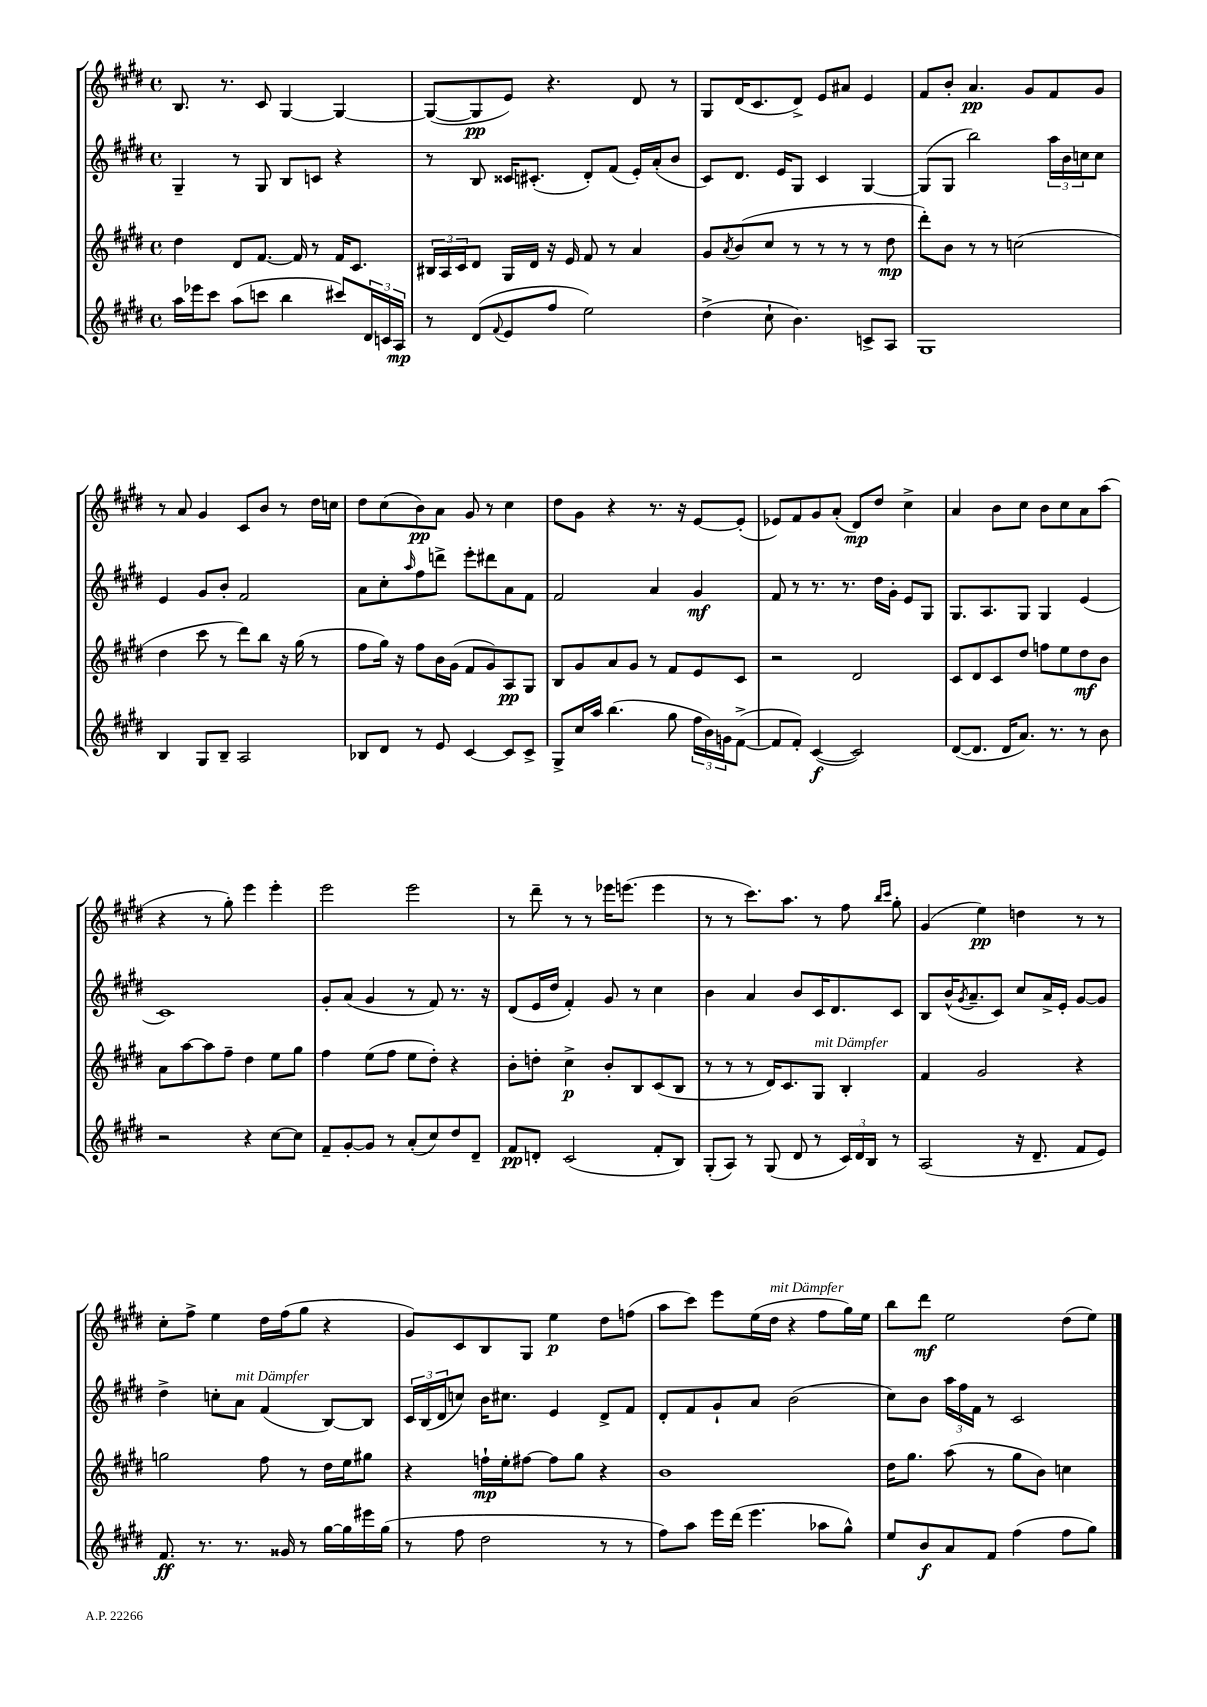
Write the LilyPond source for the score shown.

<<
\new StaffGroup <<
\new Staff = "s0" {
    \clef treble \key e \major \defaultTimeSignature \time 4/4
    b8. r8. cis'8 gis4~ gis4~ |
    gis8~( gis8\pp e'8) r4. dis'8 r8 |
    gis8 dis'16( cis'8. dis'8->) e'8 ais'8 e'4 |
    fis'8 b'8-. a'4.\pp gis'8 fis'8 gis'8 |
    r8 a'8 gis'4 cis'8 b'8 r8 dis''16 c''16 |
    dis''8 cis''8( b'8\pp) a'8 gis'8 r8 cis''4 |
    dis''8 gis'8 r4 r8. r16 e'8~ e'8-.( |
    ees'8) fis'8 gis'8 a'8-.( dis'8\mp) dis''8 cis''4-> |
    a'4 b'8 cis''8 b'8 cis''8 a'8 a''8( |
    r4 r8 gis''8-.) e'''4 e'''4-. |
    e'''2 e'''2 |
    r8 dis'''8-- r8 r8 ees'''16 e'''8.( e'''4 |
    r8 r8 cis'''8.) a''8. r8 fis''8 \grace { b''16 cis'''16 } gis''8-. |
    gis'4( e''4\pp) d''4 r8 r8 |
    cis''8-. fis''8-> e''4 dis''16 fis''16( gis''8 r4 |
    gis'8) cis'8 b8 gis8 e''4\p dis''8 f''8( |
    a''8 cis'''8) e'''8 e''16( dis''16^\markup { \italic "mit Dämpfer" } r4 fis''8 gis''16) e''16 |
    b''8 dis'''8\mf e''2 dis''8( e''8) \bar "|." |
}
\new Staff = "s1" {
    \clef treble \key e \major \defaultTimeSignature \time 4/4
    gis4-- r8 gis8 b8 c'8 r4 |
    r8 b8 cisis'16 cis'8.-.( dis'8-.) fis'8( e'16-.) a'16-.( b'8 |
    cis'8) dis'8. e'16 gis8 cis'4 gis4~ |
    gis8( gis8 b''2) \tuplet 3/2 { a''16 b'16 c''16 } c''8 |
    e'4 gis'8 b'8-. fis'2 |
    a'8 cis''8-. \grace { a''16 } fis''8 d'''8-> e'''8-. dis'''8 a'8 fis'8 |
    fis'2 a'4 gis'4\mf |
    fis'8 r8 r8. r8. dis''16 gis'16-. e'8 gis8 |
    gis8. a8. gis8 gis4 e'4( |
    cis'1) |
    gis'8-. a'8( gis'4 r8 fis'8) r8. r16 |
    dis'8( e'16 dis''16 fis'4-.) gis'8 r8 cis''4 |
    b'4 a'4 b'8 cis'16 dis'8. cis'8 |
    b8 b'16-^( \acciaccatura { gis'8 } a'8.-- cis'8) cis''8 a'16-> e'16-. gis'8~ gis'8 |
    dis''4-> c''8-. a'8^\markup { \italic "mit Dämpfer" } fis'4( b8~) b8 |
    \tuplet 3/2 { cis'16 b16( dis'16 } c''8) b'16 cis''8. e'4 dis'8-> fis'8 |
    dis'8-. fis'8 gis'8-! a'8 b'2( |
    cis''8) b'8 \tuplet 3/2 { a''16 fis''16 fis'16 } r8 cis'2 \bar "|." |
}
\new Staff = "s2" {
    \clef treble \key e \major \defaultTimeSignature \time 4/4
    dis''4 dis'8 fis'8.~ fis'16 r8 fis'16 cis'8. |
    \tuplet 3/2 { bis16 a16 cis'16 } dis'8 gis16 dis'16 r16 e'16 fis'8 r8 a'4 |
    gis'8 \acciaccatura { a'8 } b'8( cis''8 r8 r8 r8 r8 dis''8\mp |
    dis'''8-.) b'8 r8 r8 c''2( |
    dis''4 cis'''8 r8 dis'''8) b''8 r16 gis''16( r8 |
    fis''8 gis''16) r16 fis''8 b'16 gis'16( fis'8 gis'8) a8\pp gis8 |
    b8 gis'8 a'8 gis'8 r8 fis'8 e'8 cis'8 |
    r2 dis'2 |
    cis'8 dis'8 cis'8 dis''8 f''8 e''8 dis''8\mf b'8 |
    a'8 a''8~ a''8 fis''8-- dis''4 e''8 gis''8 |
    fis''4 e''8( fis''8 e''8 dis''8-.) r4 |
    b'8-. d''8-. cis''4->\p b'8-. b8 cis'8( b8 |
    r8 r8 r8 dis'16) cis'8. gis8^\markup { \italic "mit Dämpfer" } b4-. |
    fis'4 gis'2 r4 |
    g''2 fis''8 r8 dis''16 e''16 gis''8 |
    r4 f''16-!\mp e''16-. fis''8~ fis''8 gis''8 r4 |
    b'1 |
    dis''16 gis''8. a''8( r8 gis''8 b'8) c''4 \bar "|." |
}
\new Staff = "s3" {
    \clef treble \key e \major \defaultTimeSignature \time 4/4
    a''16 ees'''16 cis'''8 a''8( c'''8 b''4 cis'''8) \tuplet 3/2 { dis'16 c'16 a16\mp } |
    r8 dis'8( \appoggiatura { fis'8 } e'8 fis''8 e''2) |
    dis''4->( cis''8-! b'4.) c'8-> a8 |
    gis1 |
    b4 gis8 b8-- a2 |
    bes8 dis'8 r8 e'8 cis'4~ cis'8 cis'8-> |
    gis8-> cis''16 a''16 b''4.( gis''8 \tuplet 3/2 { fis''16 b'16) g'16 } fis'8~->( |
    fis'8 fis'8-.) cis'4~\f( cis'2) |
    dis'8~( dis'8. dis'16 a'8.) r8. r8 b'8 |
    r2 r4 cis''8~ cis''8 |
    fis'8-- gis'8~-. gis'8 r8 a'8-.( cis''8) dis''8 dis'8-- |
    fis'8\pp d'8-. cis'2( fis'8-. b8) |
    gis8-.( a8) r8 gis8( dis'8 r8 \tuplet 3/2 { cis'16) dis'16 b16 } r8 |
    a2( r16 dis'8.-- fis'8 e'8) |
    fis'8.\ff r8. r8. gisis'16 r8 gis''16~ gis''16 eis'''16 gis''16( |
    r8 fis''8 dis''2 r8 r8 |
    fis''8) a''8 e'''16 dis'''16( e'''4. aes''8 gis''8-^) |
    e''8 b'8\f a'8 fis'8 fis''4( fis''8 gis''8) \bar "|." |
}
>>
>>
\layout { \context { \Score \remove "Bar_number_engraver" } }
